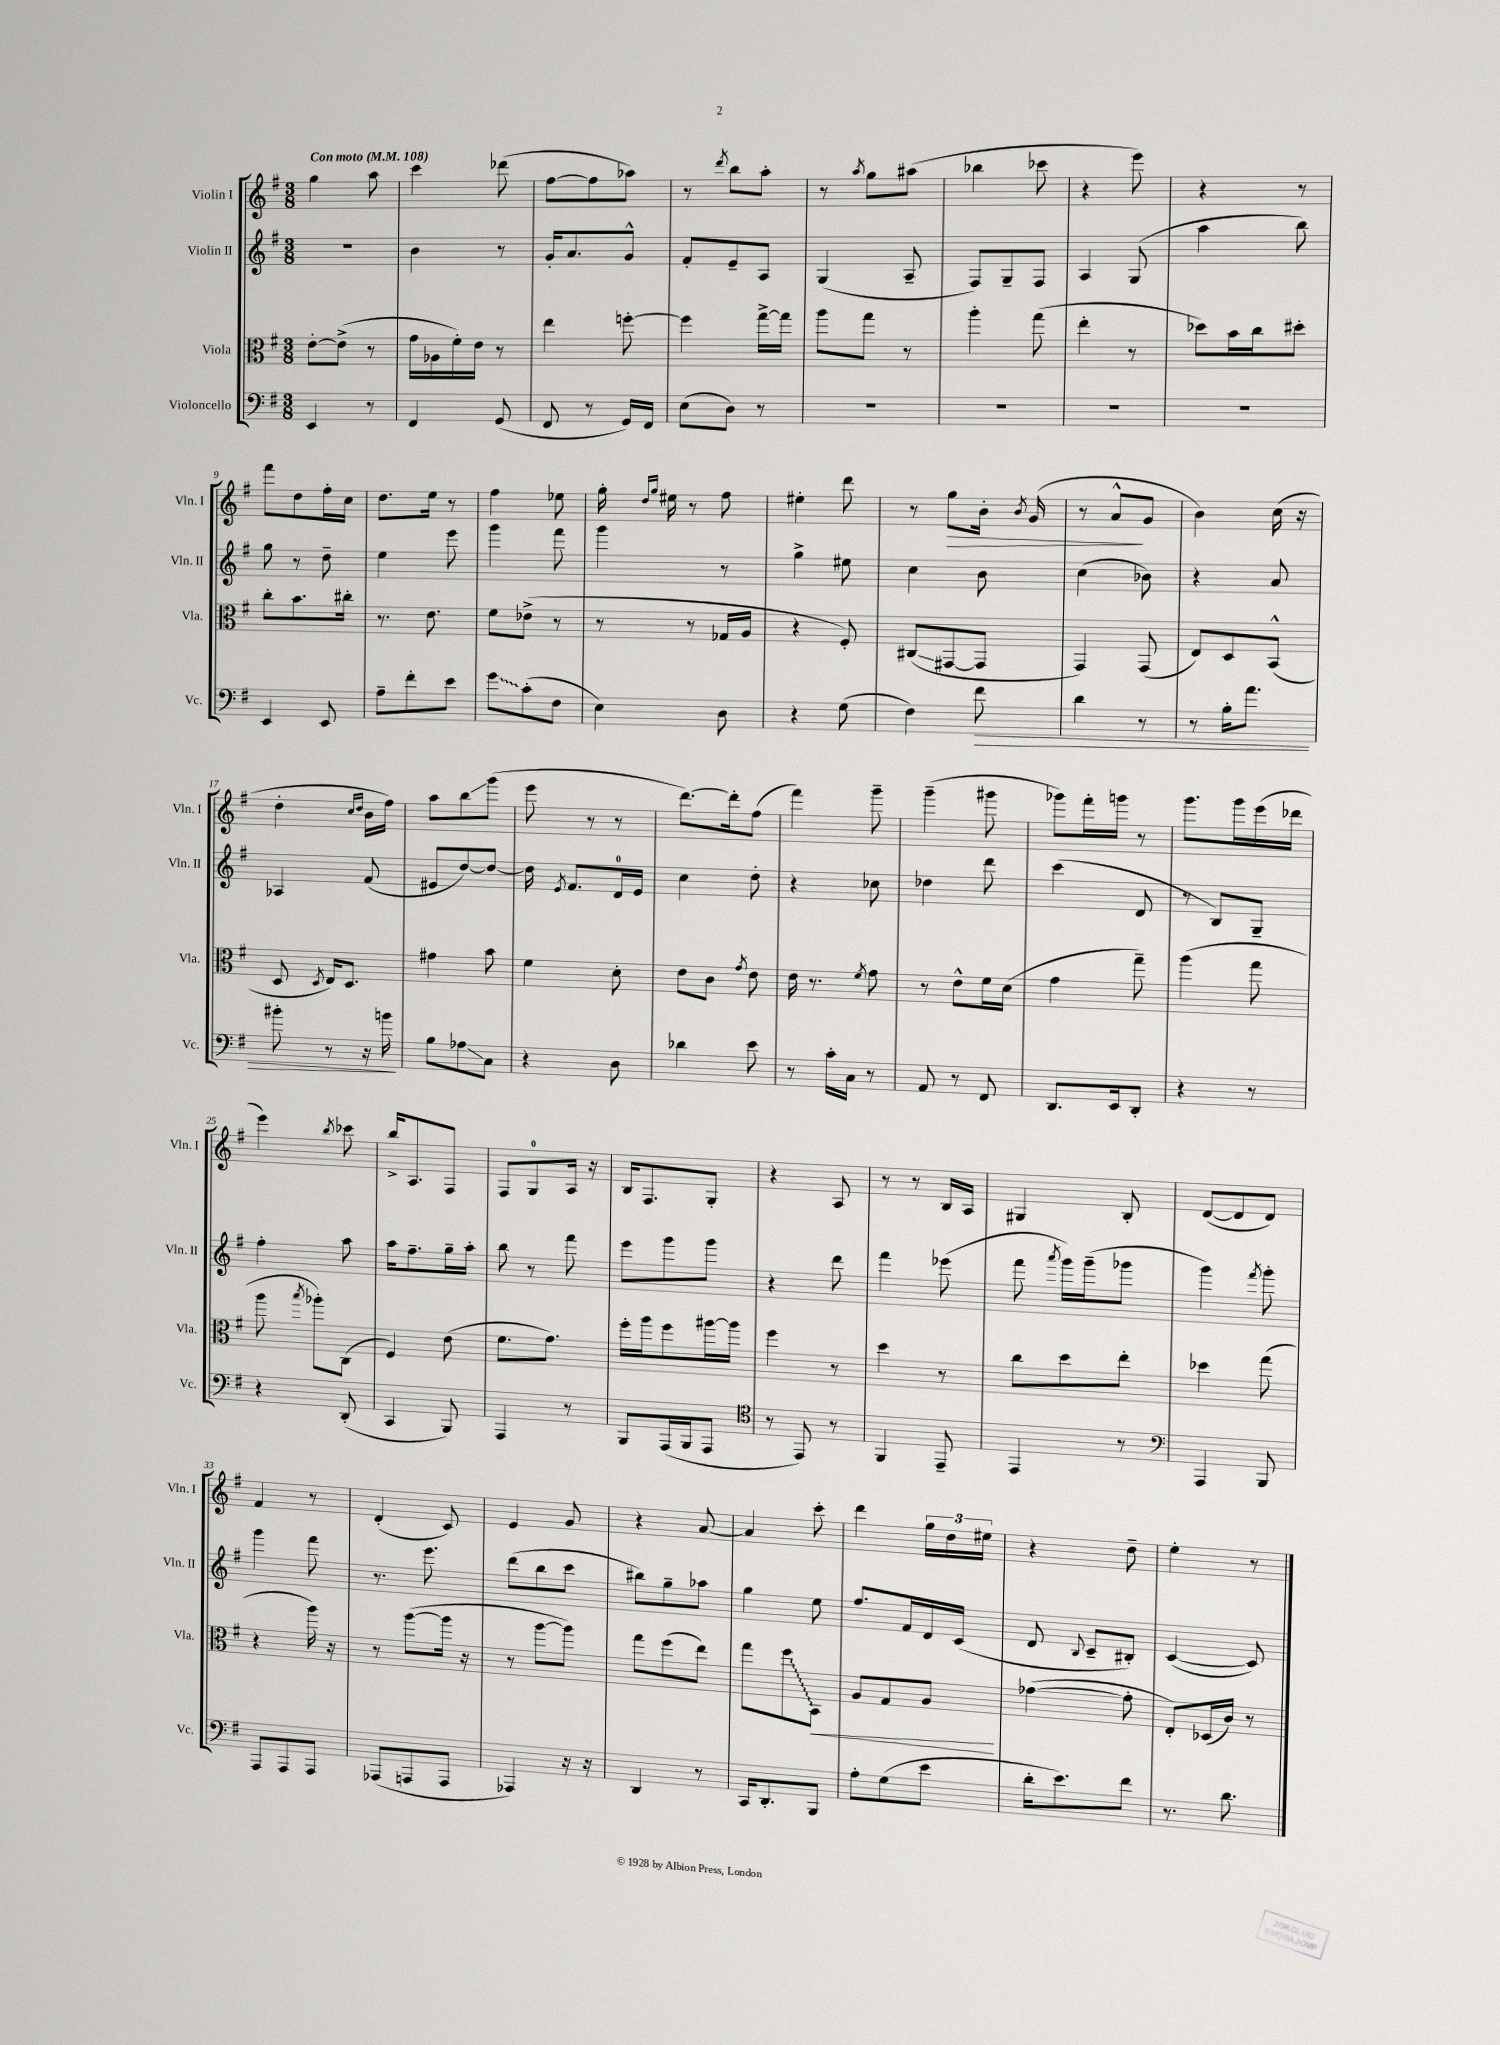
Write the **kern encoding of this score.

**kern	**kern	**kern	**kern
*staff4	*staff3	*staff2	*staff1
*clefF4	*clefC3	*clefG2	*clefG2
*k[f#]	*k[f#]	*k[f#]	*k[f#]
*M3/8	*M3/8	*M3/8	*M3/8
*MM108	*MM108	*MM108	*MM108
4EE	[8e'	4.r	4gg
.	(8e^]	.	.
8r	8r	.	8aa
=	=	=	=
4FF#	16g	4b	4ccc
.	16A-	.	.
.	16f#')	.	.
.	16e	.	.
(8GG	8r	8r	(8ddd-
=	=	=	=
8FF#	4ee	16g'	[8ff#
.	.	8.a	.
8r	.	.	8ff#]
16GG)	[8ff'	8g^^	8aa-)
16FF#	.	.	.
=	=	=	=
(8E	4ff]	8f#'	8r
.	.	.	8qddd
8D)	.	8e~	8bb
8r	[16gg^	8A	8aa'
.	16gg]	.	.
=	=	=	=
4.r	8aa	(4G	8r
.	.	.	8qaa
.	8gg	.	8gg
.	8r	8A~	(8aa#
=	=	=	=
4.r	4aa'	8F#)	4bb-
.	.	8G~	.
.	(8gg	8F#	8ccc-
=	=	=	=
4.r	4ee'	4A	4r
.	8r	(8G	8eee)
=	=	=	=
4.r	8dd-)	4aa	4r
.	16b	.	.
.	16cc	.	.
.	8dd#'	8bb)	8r
=	=	=	=
4EE	8cc'	8gg	8fff#
.	8.b	8r	8dd
8EE	.	8dd~	16ff#'
.	16cc#'	.	16cc
=	=	=	=
8A~	8.r	4ee	8.dd
8f#'	.	.	.
.	8.e	.	16ee
8e	.	8eee	8r
=	=	=	=
8g	8f#	4ggg	4ff#
(8c'	(8e-^	.	.
8F#	8r	8fff#	8ee-
=	=	=	=
4E)	8r	4ggg	16gg'
.	.	.	16qqdd
.	.	.	16qqgg
.	.	.	16ee#
.	8r	.	8r
8D	16G-	8r	8ff#
.	16A	.	.
=	=	=	=
4r	4r	4gg^	4ee#'
(8G	8F#')	8ee#	8ddd
=	=	=	=
4F#)	(8C#	4cc	8r
.	[8GG#	.	8gg
8f#	8GG#]	8b	16b'
.	.	.	8qb
.	.	.	(16g
=	=	=	=
4d	4GG)	(4cc	8r
.	.	.	8a^^
8r	(8GG	8b-)	8g
=	=	=	=
8r	8E)	4r	4b)
16B'	8D	.	.
8.a	.	.	.
.	(8BB^^	8a	(16cc
.	.	.	16r
=	=	=	=
8b#'	8D	4A-	4dd'
.	8qD	.	.
8r	16E)	.	.
.	8.D	.	.
.	.	.	16qqcc
.	.	.	16qqdd
16r	.	(8f#	16b
16b	.	.	16ff#)
=	=	=	=
8B	4g#	8e#	8aa
8A-	.	[8dd)	8bb
8C	8b	8dd_	(8ggg
=	=	=	=
4r	4f#	16dd]	8eee
.	.	8qe	.
.	.	8.f#	.
.	.	.	8r
8D	8d'	16d	8r
.	.	16e	.
=	=	=	=
4d-	8e	4cc	[8.ddd)
.	8c	.	.
.	.	.	16ddd']
.	8qg	.	.
8e	8e	8dd'	(8ff#
=	=	=	=
8r	16e	4r	4fff#)
.	8.r	.	.
16c'	.	.	.
16C	.	.	.
.	8qf#	.	.
8r	8g	8cc-	8ggg~
=	=	=	=
8AA	8r	4dd-	(4ggg~
8r	8e^^	.	.
8FF#	16f#	8ddd	8ggg#
.	(16d	.	.
=	=	=	=
8.DD	4g	(4ccc	8ggg-)
.	.	.	16fff#'
16EE	.	.	16ggg
8DD'	8gg~)	8d	8r
=	=	=	=
4r	(4aa	8r	8.ggg
.	.	8B)	.
.	.	.	16ggg
8r	8gg	8G~	(16eee
.	.	.	16ddd-
=	=	=	=
4r	8aa	4ff#'	4eee)
.	8qbb	.	.
.	8aa-')	.	.
.	.	.	8qbb
(8DD'	(8C	8aa	8ccc-
=	=	=	=
4CC	4F#)	16aa	16bb^
.	.	8.ff#~	8.A
8BBB)	(8e	16gg~	8F#
.	.	16aa'	.
=	=	=	=
4AAA	8.f#	8bb	8F#
.	.	8r	8G
.	8.g)	.	.
8r	.	8fff#	16A
.	.	.	16r
=	=	=	=
8BBB	16ff#'	8eee	16B
.	16aa	.	8.F#
(16AAA	8ff#	8ggg	.
16BBB	.	.	.
8AAA	[16aa#	8ggg	8G'
.	16aa#]	.	.
=	=	=	=
*clefC4	*	*	*
8r	4ff#	4r	4r
8EE)	.	.	.
8r	8r	8ddd	8A
=	=	=	=
4FF#	4dd	4fff#	8r
.	.	.	8r
8EE~	8r	(8eee-	16B
.	.	.	16A
=	=	=	=
4EE	8cc	8fff#	4G#
.	.	8qaaa	.
.	8dd	16ggg)	.
.	.	(16ggg~	.
8r	8ee'	8ggg-	8B'
=	=	=	=
*clefF4	*	*	*
4AAA	4dd-	4ggg)	([8d
.	.	.	8d]
.	.	8qfff#	.
8BBB	(8gg	8ggg'	8d)
=	=	=	=
8AAA	4r	4ggg	4f#
8AAA	.	.	.
8AAA	16aa)	8fff#	8r
.	16r	.	.
=	=	=	=
(8AAA-	8r	8.r	(4d'
8AAA	([8aa	.	.
.	.	8.eee	.
8AAA	16aa]	.	8c)
.	16r	.	.
=	=	=	=
4AAA-)	8r	(8ddd	4e
.	[8aa	8bb	.
16r	8aa])	8ccc	8g
16r	.	.	.
=	=	=	=
4DD	8gg	8bb#)	4r
.	(8ff#	8gg~	.
8r	8ee)	8aa-	[8a
=	=	=	=
16CC	8gg	4gg	4a]
8.DD'	.	.	.
.	8ff#	.	.
8BBB	8BB	8ee	8ccc'
=	=	=	=
8A'	8A	8.ff#	4ddd
(8G	8G	.	.
.	.	16f#	.
8e	8A	16d	24gg
.	.	.	24dd
.	.	(16c	.
.	.	.	24ee#
=	=	=	=
16d'	([4g-	8d	4r
8.e)	.	.	.
.	.	8qqB	.
.	.	8c~	.
8f#	8g-']	8B#')	8dd~
=	=	=	=
8.r	8E')	([4c	4ee'
.	(16D-	.	.
8.d	16c)	.	.
.	8r	8c])	8r
==	==	==	==
*-	*-	*-	*-
